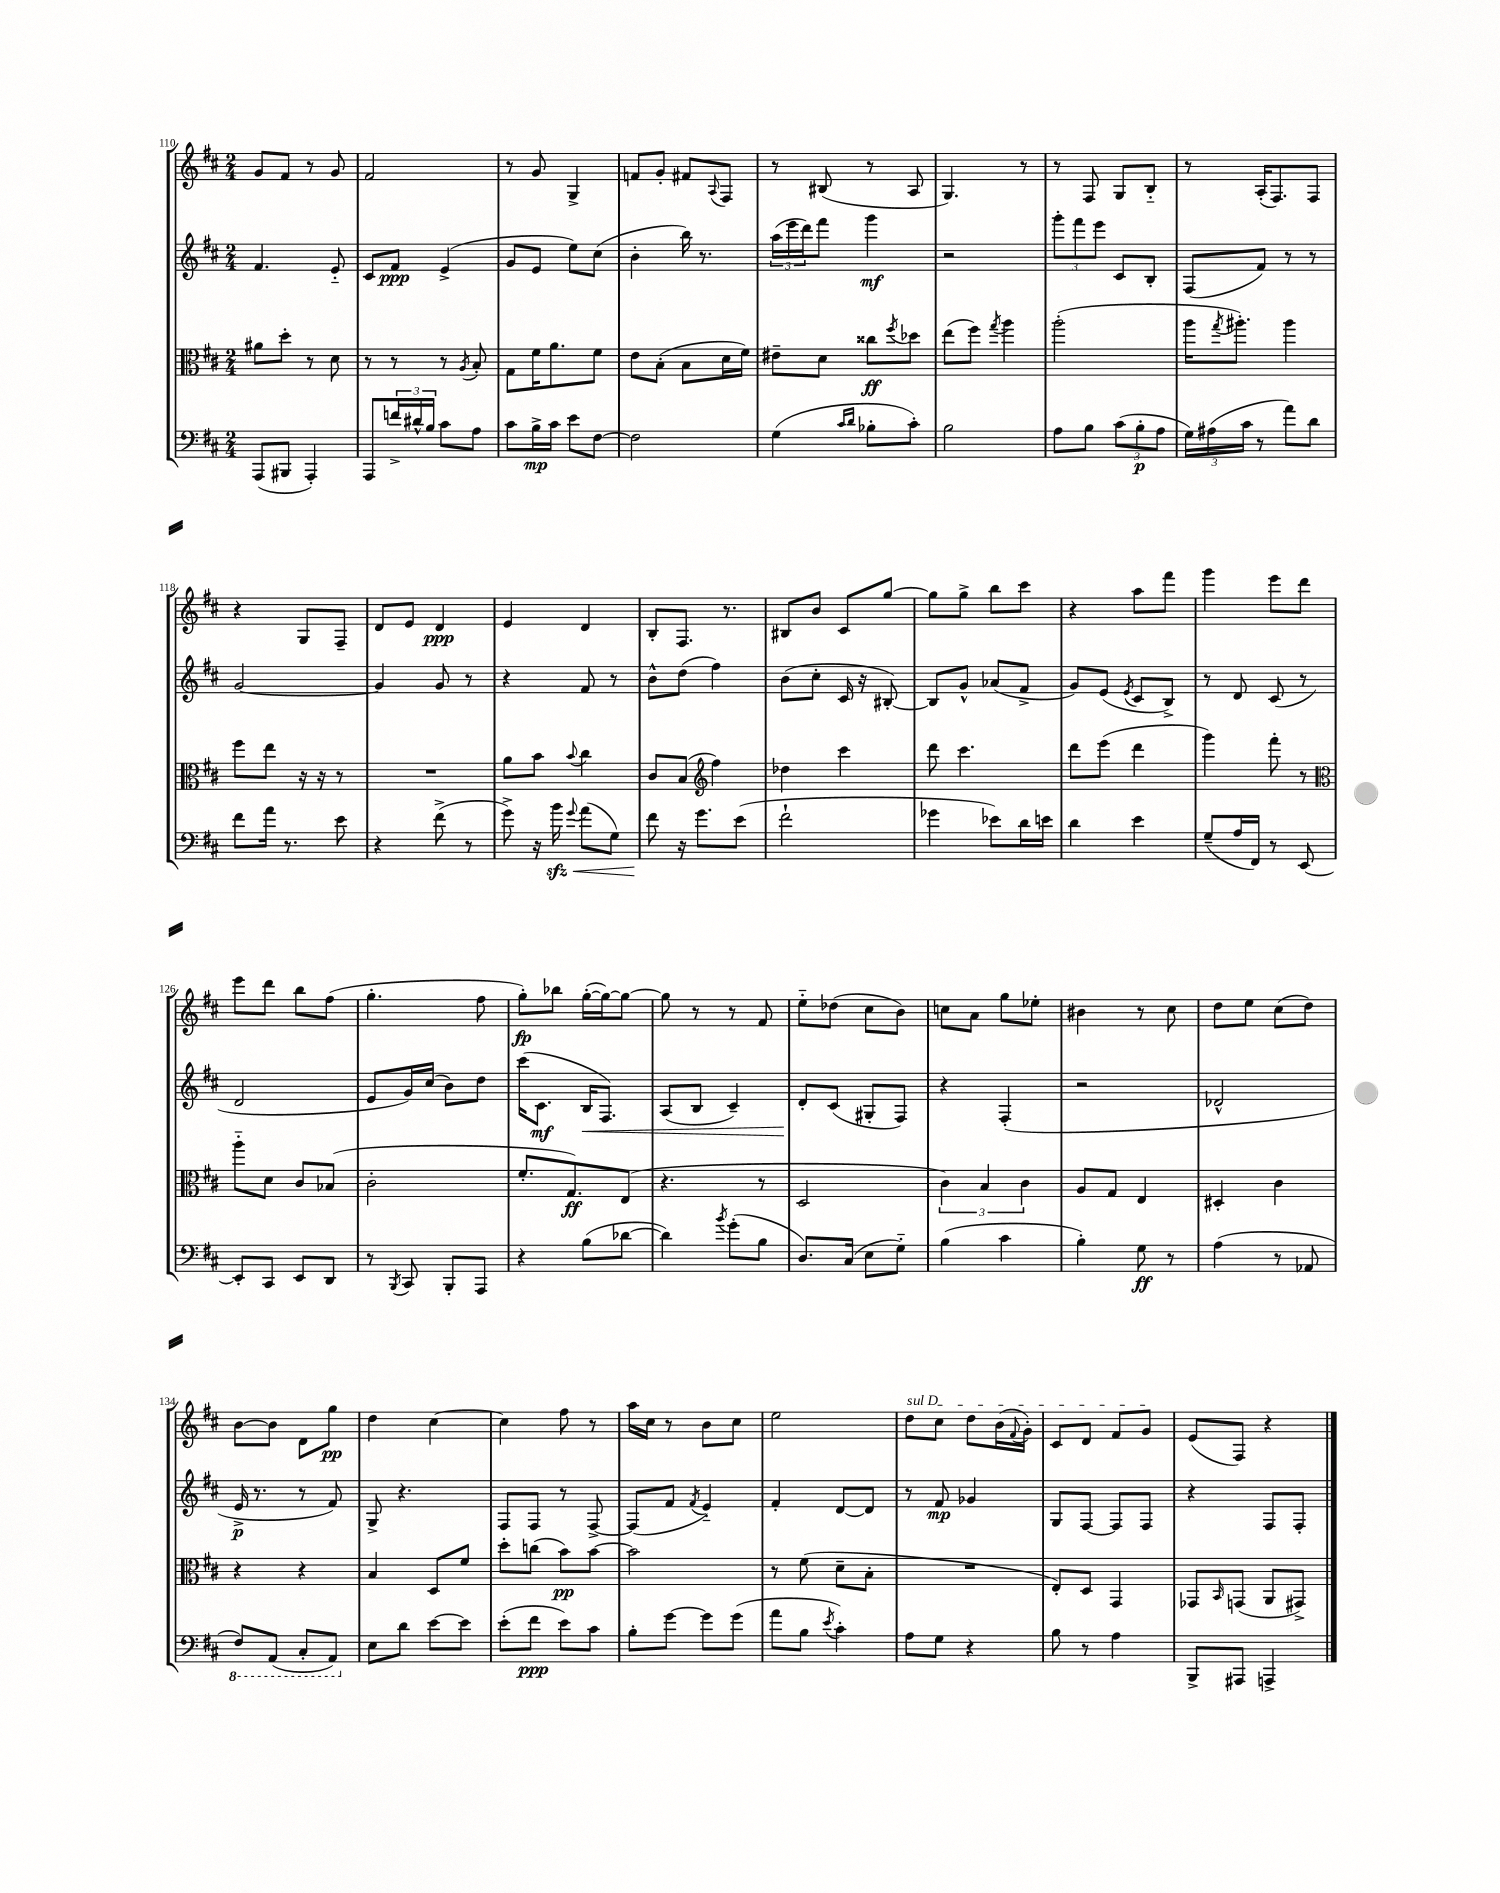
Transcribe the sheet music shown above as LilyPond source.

<<
\new StaffGroup <<
\new Staff = "s0" {
    \clef treble \key d \major \numericTimeSignature \time 2/4
    g'8 fis'8 r8 g'8 |
    fis'2 |
    r8 g'8 g4-> |
    f'8 g'8-. fis'8 \appoggiatura { a8 } fis8 |
    r8 bis8( r8 a8 |
    g4.) r8 |
    r8 fis8 g8 b8-_ |
    r8 a16-.( fis8.) fis8 |
    r4 g8 fis8-- |
    d'8 e'8 d'4\ppp |
    e'4 d'4 |
    b8-. fis8. r8. |
    bis8 b'8 cis'8 g''8~ |
    g''8 g''8-> b''8 cis'''8 |
    r4 a''8 fis'''8 |
    g'''4 e'''8 d'''8 |
    e'''8 d'''8 b''8 fis''8( |
    g''4.-. fis''8 |
    g''8-.\fp) bes''8 g''16~-.( g''16~) g''8~ |
    g''8 r8 r8 fis'8 |
    e''8-_ des''8( cis''8 b'8) |
    c''8 a'8 g''8 ees''8-. |
    bis'4 r8 cis''8 |
    d''8 e''8 cis''8( d''8) |
    b'8~ b'8 d'8 g''8\pp |
    d''4 cis''4~ |
    cis''4 fis''8 r8 |
    a''16 cis''16 r8 b'8 cis''8 |
    e''2 |
    \once \override TextSpanner.bound-details.left.text = \markup { \italic "sul D" } d''8\startTextSpan cis''8 d''8 b'16( \appoggiatura { fis'8 } g'16-.) |
    cis'8 d'8 fis'8 g'8\stopTextSpan |
    e'8( fis8) r4 \bar "|." |
}
\new Staff = "s1" {
    \clef treble \key d \major \numericTimeSignature \time 2/4
    fis'4. e'8-_ |
    cis'8 fis'8\ppp e'4->( |
    g'8 e'8 e''8) cis''8( |
    b'4-. b''16) r8. |
    \tuplet 3/2 { a''16( e'''16 d'''16) } fis'''8 g'''4\mf |
    r2 |
    \tuplet 3/2 { g'''8-. fis'''8 e'''8 } cis'8 b8-. |
    fis8( fis'8) r8 r8 |
    g'2~ |
    g'4 g'8 r8 |
    r4 fis'8 r8 |
    b'8-^ d''8( fis''4) |
    b'8( cis''8-. cis'16 r16 bis8~-.) |
    bis8 g'8-^ aes'8( fis'8-> |
    g'8) e'8( \acciaccatura { e'8 } cis'8 b8->) |
    r8 d'8 cis'8( r8 |
    d'2 |
    e'8 g'16) cis''16( b'8) d''8 |
    cis'''16( cis'8.\mf b16\< fis8.) |
    a8( b8 cis'4--) |
    d'8-.\! cis'8( gis8-. fis8) |
    r4 fis4-.( |
    r2 |
    des'2-^ |
    e'16->\p r8. r8 fis'8) |
    g8-> r4. |
    fis8 fis8 r8 fis8~-> |
    fis8( fis'8 \acciaccatura { fis'8 } e'4-_) |
    fis'4-. d'8~ d'8 |
    r8 fis'8\mp ges'4 |
    g8 fis8~ fis8 fis8 |
    r4 fis8 fis8-. \bar "|." |
}
\new Staff = "s2" {
    \clef alto \key d \major \numericTimeSignature \time 2/4
    ais'8 d''8-. r8 d'8 |
    r8 r8 r8 \acciaccatura { a8 } b8-. |
    g8 fis'16 a'8. fis'8 |
    e'8 b8-.( b8 d'16 fis'16) |
    eis'8-- d'8 cisis''8\ff \acciaccatura { fis''8 } des''8 |
    e''8( fis''8) \acciaccatura { g''8 } a''4 |
    a''2-.( |
    a''16 \acciaccatura { g''8 } ais''8.-.) ais''4 |
    fis''8 e''8 r16 r16 r8 |
    R2 |
    a'8 b'8 \appoggiatura { b'8 } cis''4 |
    cis'8 b8( \clef treble fis''4) |
    des''4 cis'''4 |
    d'''8 cis'''4. |
    d'''8 e'''8( d'''4 |
    g'''4) fis'''8-. r8 |
    \clef alto a''8-_ d'8 cis'8 bes8( |
    cis'2-. |
    fis'8.-. g8.\ff) e8( |
    r4. r8 |
    d2 |
    \tuplet 3/2 { cis'4) b4 cis'4 } |
    a8 g8 e4 |
    dis4-. cis'4 |
    r4 r4 |
    b4 d8 fis'8 |
    d''8-. c''8( b'8\pp) b'8~ |
    b'2 |
    r8 fis'8( d'8-- b8-. |
    R2 |
    e8-.) d8 g,4 |
    ges,8 \grace { b,16 } g,8( a,8 gis,8->) \bar "|." |
}
\new Staff = "s3" {
    \clef bass \key d \major \numericTimeSignature \time 2/4
    a,,8( bis,,8 a,,4-.) |
    a,,8 \tuplet 3/2 { f'16-> dis'16-^ b16 } cis'8 a8 |
    cis'8 b16->\mp cis'16 e'8 fis8~ |
    fis2 |
    g4( \grace { cis'16 d'16 } bes8-. cis'8-.) |
    b2 |
    a8 b8 \tuplet 3/2 { cis'8( b8-.\p a8 } |
    \tuplet 3/2 { g16) ais16( cis'16 } r8 a'8) d'8 |
    fis'8 a'16 r8. e'8 |
    r4 fis'8->( r8 |
    g'8->) r16 b'16\sfz\< \appoggiatura { g'8 } a'8( g8) |
    fis'8\! r16 g'8. e'8( |
    fis'2-! |
    ges'4 ees'8) d'16 e'16 |
    d'4 e'4 |
    g8--( a16 fis,16) r8 e,8~ |
    e,8-. cis,8 e,8 d,8 |
    r8 \acciaccatura { b,,8 } cis,8 b,,8-. a,,8 |
    r4 b8( des'8~ |
    des'4) \acciaccatura { b'8 } g'8-.( b8 |
    d8.) cis16( e8 g8-_) |
    b4( cis'4 |
    b4-.) g8\ff r8 |
    a4( r8 aes,8 |
    \ottava #-1 fis,8) a,,8( cis,8-. a,,8) \ottava #0 |
    e8 d'8 e'8~ e'8 |
    e'8-.( fis'8\ppp e'8) cis'8 |
    b8-. g'8~ g'8 g'8( |
    a'8 b8 \acciaccatura { e'8 } cis'4-.) |
    a8 g8 r4 |
    b8 r8 a4 |
    b,,8-> ais,,8 a,,4-> \bar "|." |
}
>>
>>
\layout { \context { \Score currentBarNumber = #110 } }
